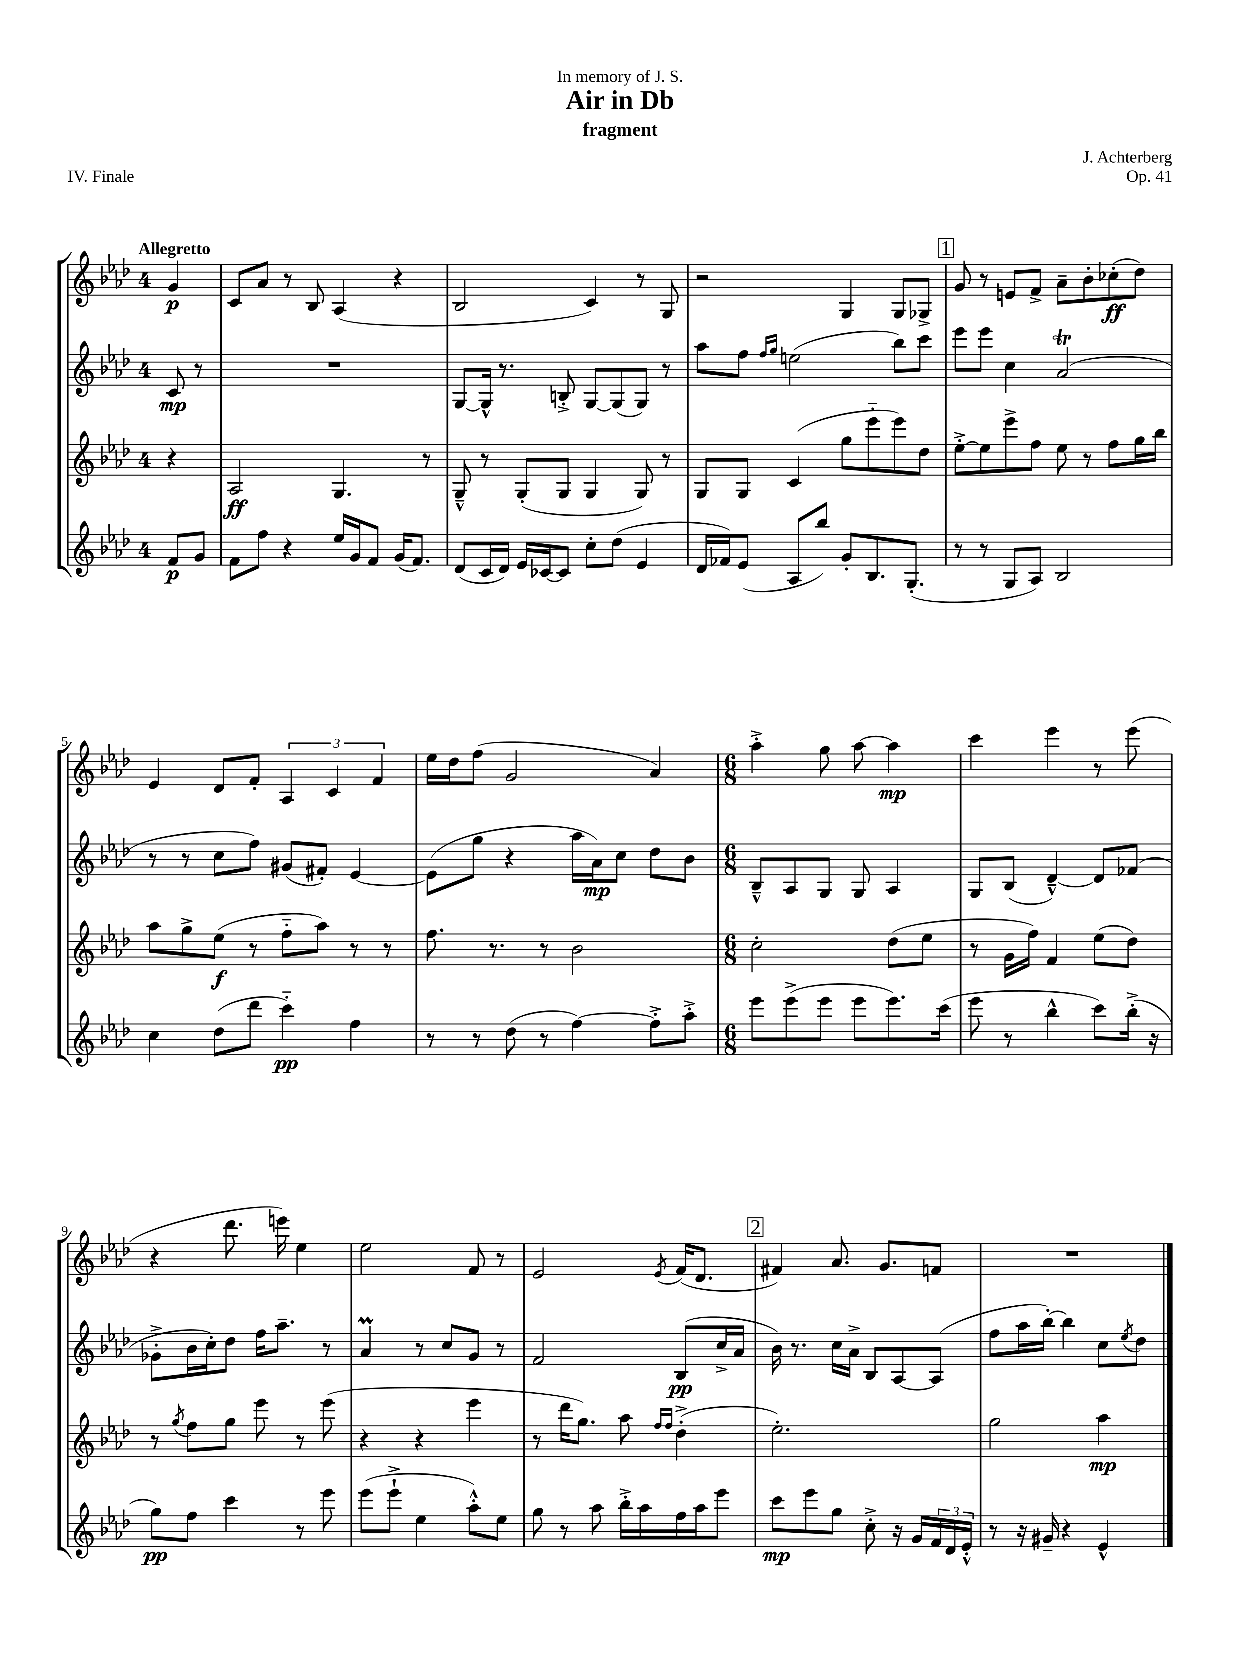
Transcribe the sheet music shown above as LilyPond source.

\header { title = "Air in Db" composer = "J. Achterberg" subtitle = "fragment" dedication = "In memory of J. S." opus = "Op. 41" piece = "IV. Finale" }
<<
\new StaffGroup <<
\new Staff = "s0" {
    \clef treble \key aes \major \once \override Staff.TimeSignature.style = #'single-digit \time 4/4 \partial 4 \tempo "Allegretto"
    g'4\p |
    c'8 aes'8 r8 bes8 aes4( r4 |
    bes2 c'4) r8 g8 |
    r2 g4 g8 ges8-> |
    \mark \markup { \box "1" } g'8 r8 e'8 f'8-> aes'8-- bes'8-. ces''8-.\ff( des''8) |
    ees'4 des'8 f'8-. \tuplet 3/2 { aes4 c'4 f'4 } |
    ees''16 des''16 f''8( g'2 aes'4) |
    \numericTimeSignature \time 6/8 aes''4-.-> g''8 aes''8~ aes''4\mp |
    c'''4 ees'''4 r8 ees'''8( |
    r4 des'''8. e'''16) ees''4 |
    ees''2 f'8 r8 |
    ees'2 \acciaccatura { ees'8 } f'16( des'8. |
    \mark \markup { \box "2" } fis'4) aes'8. g'8. f'8 |
    R2. \bar "|." |
}
\new Staff = "s1" {
    \clef treble \key aes \major \once \override Staff.TimeSignature.style = #'single-digit \time 4/4 \partial 4
    c'8\mp r8 |
    R1 |
    g8~ g16-^ r8. b8-.-> g8~ g8( g8) r8 |
    aes''8 f''8 \grace { f''16 g''16 } e''2( bes''8) c'''8 |
    \mark \markup { \box "1" } ees'''8 ees'''8 c''4 aes'2\trill( |
    r8 r8 c''8 f''8) gis'8( fis'8-.) ees'4~ |
    ees'8( g''8 r4 aes''16 aes'16\mp) c''8 des''8 bes'8 |
    \numericTimeSignature \time 6/8 bes8---^ aes8 g8 g8 aes4 |
    g8 bes8( des'4~---^) des'8 fes'8( |
    ges'8-.-> bes'16 c''16-.) des''8 f''16 aes''8.-- r8 |
    aes'4\prall r8 c''8 g'8 r8 |
    f'2 bes8\pp( c''16-> aes'16 |
    \mark \markup { \box "2" } bes'16) r8. c''16 aes'16-> bes8 aes8~ aes8( |
    f''8 aes''16 bes''16~-.) bes''4 c''8 \acciaccatura { ees''8 } des''8 \bar "|." |
}
\new Staff = "s2" {
    \clef treble \key aes \major \once \override Staff.TimeSignature.style = #'single-digit \time 4/4 \partial 4
    r4 |
    aes2\ff g4. r8 |
    g8---^ r8 g8-.( g8 g4 g8) r8 |
    g8 g8 c'4( g''8 ees'''8-_ ees'''8) des''8 |
    \mark \markup { \box "1" } ees''8~-.-> ees''8 ees'''8-> f''8 ees''8 r8 f''8 g''16 bes''16 |
    aes''8 g''8-> ees''8\f( r8 f''8-_ aes''8) r8 r8 |
    f''8. r8. r8 bes'2 |
    \numericTimeSignature \time 6/8 c''2-. des''8( ees''8 |
    r8 g'16 f''16) f'4 ees''8( des''8) |
    r8 \acciaccatura { g''8 } f''8 g''8 ees'''8 r8 ees'''8( |
    r4 r4 ees'''4 |
    r8 des'''16 g''8.) aes''8 \grace { f''16 f''16 } des''4-.->( |
    \mark \markup { \box "2" } ees''2.-.) |
    g''2 aes''4\mp \bar "|." |
}
\new Staff = "s3" {
    \clef treble \key aes \major \once \override Staff.TimeSignature.style = #'single-digit \time 4/4 \partial 4
    f'8\p g'8 |
    f'8 f''8 r4 ees''16 g'16 f'8 g'16( f'8.) |
    des'8( c'16 des'16) ees'16 ces'16~ ces'8 c''8-. des''8( ees'4 |
    des'16 fes'16) ees'8( aes8 bes''8) g'8-. bes8. g8.-.( |
    \mark \markup { \box "1" } r8 r8 g8 aes8) bes2 |
    c''4 des''8( des'''8 c'''4-_\pp) f''4 |
    r8 r8 des''8( r8 f''4~) f''8-.-> aes''8-.-> |
    \numericTimeSignature \time 6/8 ees'''8 ees'''8->( ees'''8 ees'''8 ees'''8.) c'''16( |
    ees'''8 r8 bes''4-^ c'''8) bes''16-.->( r16 |
    g''8\pp) f''8 c'''4 r8 ees'''8 |
    ees'''8( ees'''8-!-> ees''4 aes''8-.-^) ees''8 |
    g''8 r8 aes''8 bes''16-.-> aes''16 f''16 aes''16 ees'''8 |
    \mark \markup { \box "2" } c'''8\mp ees'''8 g''8 c''8-.-> r16 g'16 \tuplet 3/2 { f'16 des'16 ees'16-.-^ } |
    r8 r16 gis'16-- r4 ees'4-^ \bar "|." |
}
>>
>>
